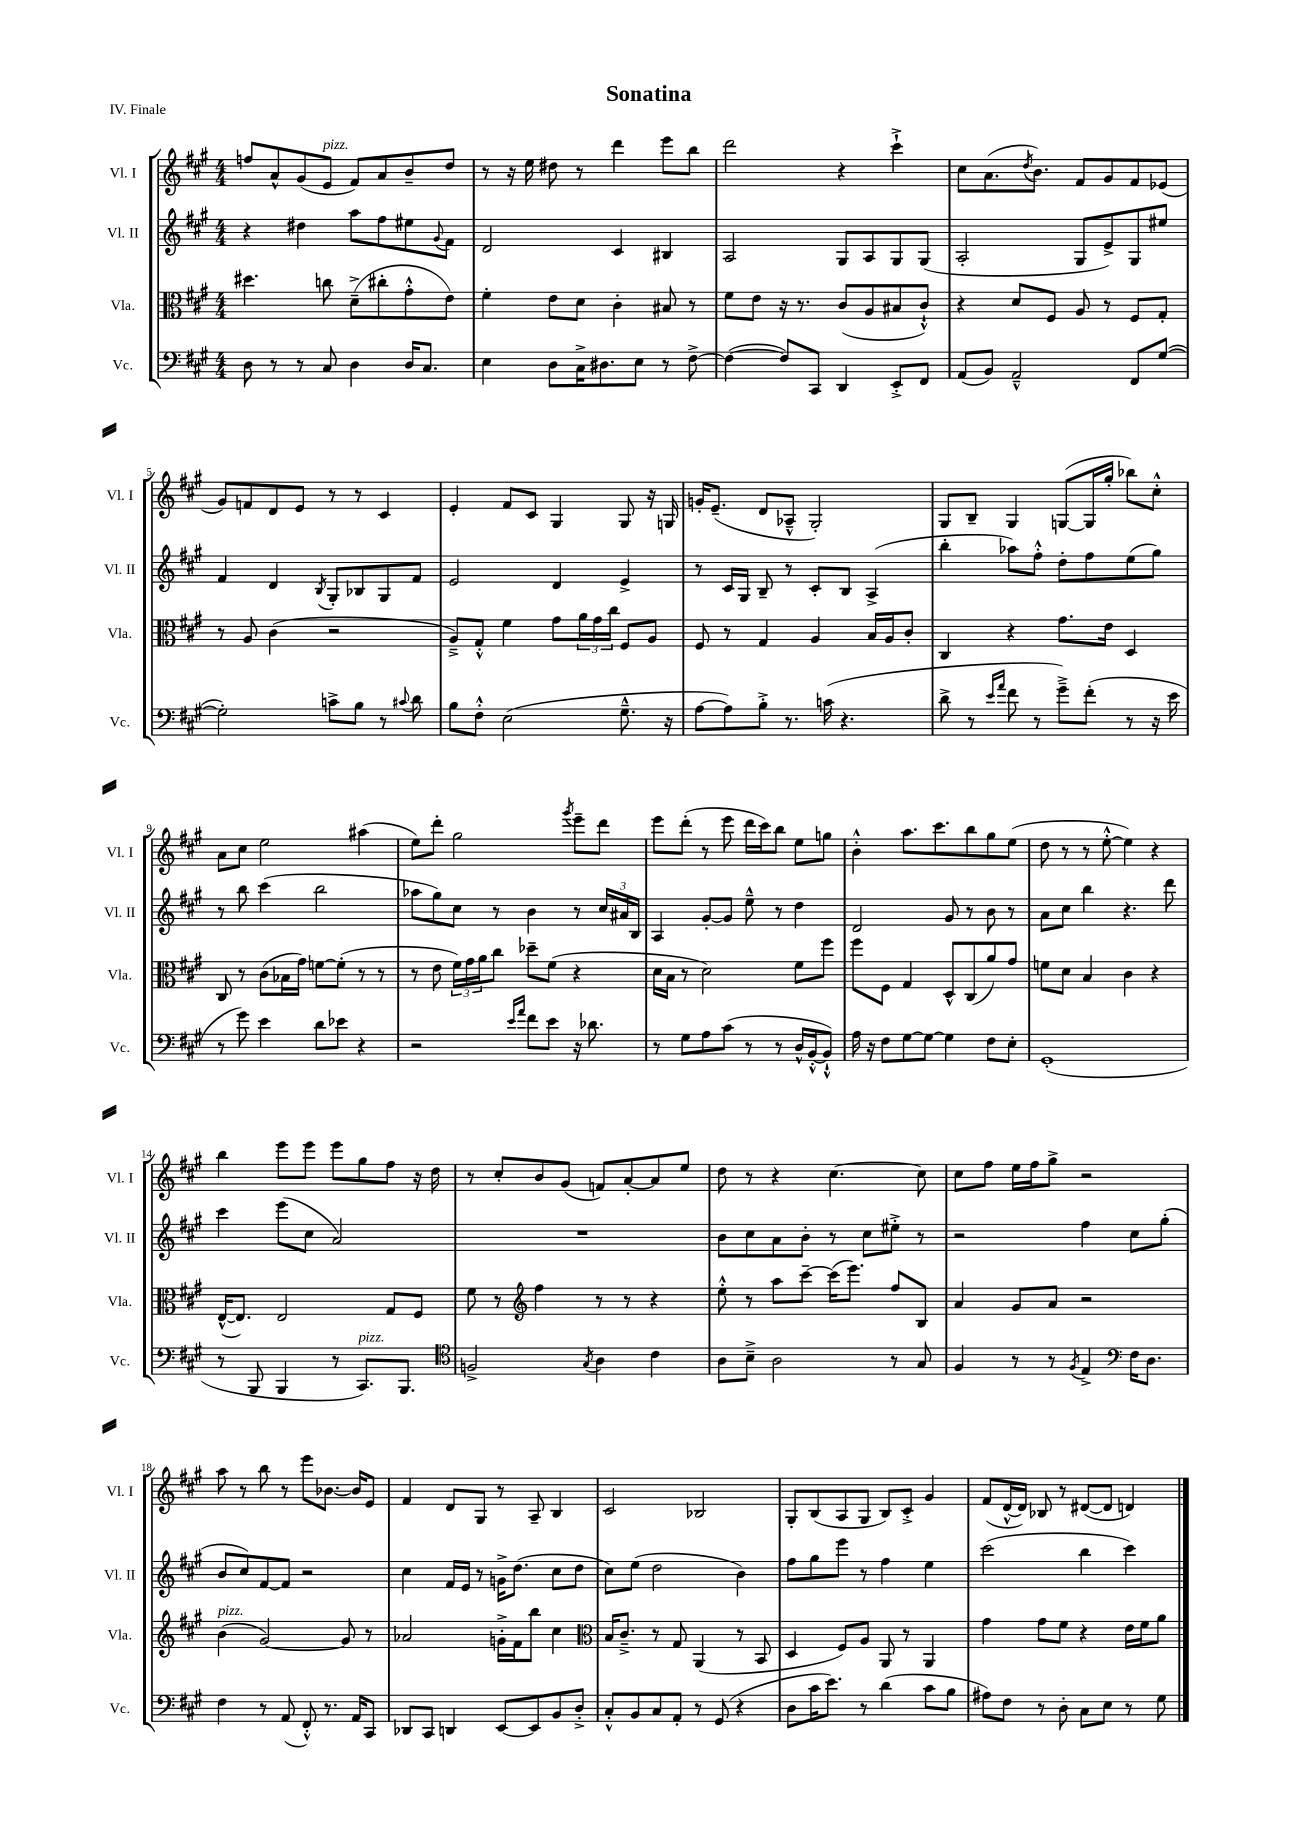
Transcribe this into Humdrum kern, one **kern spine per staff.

**kern	**kern	**kern	**kern
*staff4	*staff3	*staff2	*staff1
*clefF4	*clefC3	*clefG2	*clefG2
*k[f#c#g#]	*k[f#c#g#]	*k[f#c#g#]	*k[f#c#g#]
*M4/4	*M4/4	*M4/4	*M4/4
8D\	4.dd#\	4r	8ff/L
8r	.	.	8a^^/
8r	.	4dd#\	(8g#/
8C#/	8cc\	.	8e/J
4D\	(8d~^\L	8aa\L	8f#/L)
.	8cc#'\	8ff#\	8a/
16D/LK	8g#'^^\	8ee#\	8b~/
8.C#/J	.	.	.
.	.	8qqg#/	.
.	8e\J)	8f#\J	8dd/J
=	=	=	=
4E\	4f#'\	2d/	8r
.	.	.	16r
.	.	.	16ee\
8D\L	8e\L	.	8dd#\
16C#^\K	8d\J	.	8r
8.D#\	.	.	.
.	4c#'\	4c#/	4ddd\
8E\J	.	.	.
8r	8B#/	4B#/	8eee\L
[8F#^\	8r	.	8bb\J
=	=	=	=
(4F#\_	8f#\L	2A/	2ddd\
.	8e\J	.	.
8F#/]L)	16r	.	.
.	8.r	.	.
8CC#/J	.	.	.
4DD/	(8c#/L	8G#/L	4r
.	8A/	8A/	.
8EE'^/L	8B#/	8G#/	4ccc#`^\
8FF#/J	8c#`^^/J)	(8G#/J	.
=	=	=	=
(8AA/L	4r	2A'/	8cc#\L
8BB/J)	.	.	(8.a\
2AA~^^/	8d/L	.	.
.	.	.	8qdd/
.	.	.	8.b\J)
.	8F#/J	.	.
.	8A/	8G#/L	8f#/L
.	8r	8e^/)	8g#/
8FF#/L	8F#/L	8G#/	8f#/
([8G#/J	8G#'/J	8ee#/J	(8e-/J
=	=	=	=
2G#'\])	8r	4f#/	8g#/L)
.	8A/	.	8f/
.	(4c#\	4d/	8d/
.	.	.	8e/J
.	.	8qB/	.
8c^\L	2r	8G#'/L	8r
8B\J	.	8B-/	8r
8r	.	8G#/	4c#/
8qqc#/	.	.	.
8d\	.	8f#/J	.
=	=	=	=
8B\L	8A~^/L)	2e/	4e'/
8F#'^^\J	8G#'^^/J	.	.
(2E\	4f#\	.	8f#/L
.	.	.	8c#/J
.	8g#\L	4d/	4G#/
.	24a\L	.	.
.	24g#\	.	.
.	24cc#\JJ	.	.
8.G#~^^\	8F#/L	4e^/	8G#/
.	8A/J	.	16r
16r	.	.	16G/
=	=	=	=
[8A\L	8F#/	8r	16g'/LK
.	.	.	(8.e~/J
8A\])	8r	16c#/LL	.
.	.	16G#/JJ	.
8B'^\J	4G#/	8B~/	8d/L
8.r	.	8r	8A-~^^/J
.	4A/	8c#'/L	2G#'/)
(16c\	.	.	.
4.r	.	8B/J	.
.	16B/LL	(4A^/	.
.	16A/J	.	.
.	8c#'/J	.	.
=	=	=	=
8d^\	4C#/	4bb'\	8G#/L
8r	.	.	8B~/J
16qqe/LL	.	.	.
16qqa/JJ	.	.	.
8f#\	4r	8aa-\L)	4G#/
8r	.	8ff#'^^\J	.
8g#~^\L)	8.g#\L	8dd'\L	([8G/L
(8f#'\J	.	8ff#\	16G/]L
.	16e\Jk	.	16gg#'/JJ
8r	4D/	(8ee\	8bb-\L)
16r	.	8gg#\J)	8cc#'^^\J
16e\	.	.	.
=	=	=	=
8r	8C#/	8r	8a\L
8g#\)	8r	8bb\	8cc#\J
4e\	(8c#\L	(4ccc#\	2ee\
.	16B-\L	.	.
.	16g#\JJ)	.	.
8d\L	[8f\L	2bb\	.
8e-\J	(8f'\]J	.	.
4r	8r	.	(4aa#\
.	8r	.	.
=	=	=	=
2r	8r	8aa-\L	8ee\L)
.	8e\	8gg#\)	8ddd'\J
.	24f#\LL)	8cc#\J	2gg#\
.	24g#\	.	.
.	24a\J	.	.
.	8cc#\J	8r	.
16qqe/LL	.	.	.
16qqa/JJ	.	.	.
8f#\L	8dd-~\L	4b\	.
8e\J	(8f#\J	.	.
.	.	.	8qggg#/
16r	4r	8r	8eee~\L
8.d-\	.	.	.
.	.	24cc#/LL	8ddd\J
.	.	24a#/	.
.	.	24B/JJ	.
=	=	=	=
8r	16d\LL	4A/	8eee\L
.	16B\JJ	.	.
8G#\L	8r	.	(8ddd'\J
8A\	2d\)	[8g#'/L	8r
(8c#\J	.	8g#/]J	8eee\
8r	.	8ee~^^\	16ddd\LL
.	.	.	16ccc#\J)
8r	.	8r	8bb\J
16D^^/LL	8f#\L	4dd\	8ee\L
[16BB'^^/J	.	.	.
8BB`^^/]J)	8ff#\J	.	8gg\J
=	=	=	=
16A\	8ff#\L	2d/	4b'^^\
16r	.	.	.
8F#\L	8F#\J	.	.
[8G#\	4G#/	.	8.aa\L
8G#\_J	.	.	.
.	.	.	8.ccc#\
4G#\]	8D^^/L	8g#/	.
.	(8C#/	8r	8bb\
8F#\L	8a/)	8b\	8gg#\
8E'\J	8g#/J	8r	(8ee\J
=	=	=	=
(1GG#'	8f\L	8a\L	8dd\
.	8d\J	8cc#\J	8r
.	4B/	4bb\	8r
.	.	.	[8ee'^^\
.	4c#\	4.r	4ee\])
.	4r	.	4r
.	.	8ddd\	.
=	=	=	=
8r	([16E^^/LK	4ccc#\	4bb\
.	8.E/]J)	.	.
8BBB/	.	.	.
4BBB/	2E/	(8eee\L	8eee\L
.	.	8cc#\J	8eee\J
8r	.	2a/)	8eee\L
8.CC#/L)	.	.	8gg#\
.	8G#/L	.	8ff#\J
8.BBB/J	.	.	.
.	8F#/J	.	16r
.	.	.	16dd\
=	=	=	=
*clefC4	*	*	*
2F^/	8f#\	1r	8r
.	8r	.	8cc#'/L
*	*clefG2	*	*
.	4ff#\	.	8b/
.	.	.	(8g#/J
8qG#/	.	.	.
4A\	8r	.	8f/L)
.	8r	.	[8a'/
4c#\	4r	.	8a/]
.	.	.	8ee/J
=	=	=	=
8A\L	8ee'^^\	8b\L	8dd\
8B~^\J	8r	8cc#\	8r
2A\	8aa\L	8a\	4r
.	[8ccc#~\J	8b'\J	.
.	(16ccc#\]LK	8r	[4.cc#\
.	8.eee\J)	.	.
.	.	8cc#\L	.
8r	8ff#/L	8ee#'^\J	.
8G#/	8B/J	8r	8cc#\]
=	=	=	=
4F#/	4a/	2r	8cc#\L
.	.	.	8ff#\J
8r	8g#/L	.	16ee\LL
.	.	.	16ff#\J
8r	8a/J	.	8gg#^\J
8qF#/	.	.	.
4E^/	2r	4ff#\	2r
*clefF4	*	*	*
16F#\LK	.	8cc#\L	.
8.D\J	.	.	.
.	.	(8gg#'\J	.
=	=	=	=
4F#\	(4b\	8b/L	8aa\
.	.	8cc#/)	8r
8r	[2g#/)	[8f#/	8bb\
(8AA/	.	8f#/]J	8r
8FF#'^^/)	.	2r	8eee\L
8.r	.	.	[8.b-\J
.	8g#/]	.	.
16AA/LK	.	.	16b-/]LK
8CC#/J	8r	.	8e/J
=	=	=	=
8DD-/L	2a-/	4cc#\	4f#/
8CC#/J	.	.	.
4DD/	.	16f#/LL	8d/L
.	.	16e/JJ	.
.	.	8r	8G#/J
[8EE/L	16g'^\LL	16g^\LK	8r
.	16f#\J	(8.dd\J	.
8EE/]	8bb\J	.	8A~/
8BB/	4cc#\	8cc#\L	4B/
8D'^/J	.	8dd\J	.
=	=	=	=
*	*clefC3	*	*
8C#'^^/L	16B/LK	8cc#\L)	2c#/
.	8.c#~^/J	.	.
8BB/	.	(8ee\J	.
8C#/	8r	2dd\	.
8AA'/J	8G#/	.	.
8r	(4AA/	.	2B-/
(8GG#/	.	.	.
4r	8r	4b\)	.
.	8BB/	.	.
=	=	=	=
8D\L	4D/	8ff#\L	8G#'/L
16c#\K	.	8gg#\	(8B/
8.e\J)	.	.	.
.	8F#/L)	8eee\J	8A/
8r	8A/J	8r	8G#/J
(4d\	8AA/	4ff#\	8B/L)
.	8r	.	8c#'^/J
8c#\L	4AA/	4ee\	4g#/
8B\J	.	.	.
=	=	=	=
8A#\L)	4g#\	(2ccc#\	(8f#/L
8F#\J	.	.	[16d^^/L
.	.	.	16d/]JJ)
8r	8g#\L	.	8B-/
8D'\	8f#\J	.	8r
8C#\L	4r	4bb\	([8d#/L
8E\J	.	.	8d#/]J
8r	16e\LL	4ccc#\)	4d/)
.	16f#\J	.	.
8G#\	8a\J	.	.
==	==	==	==
*-	*-	*-	*-
